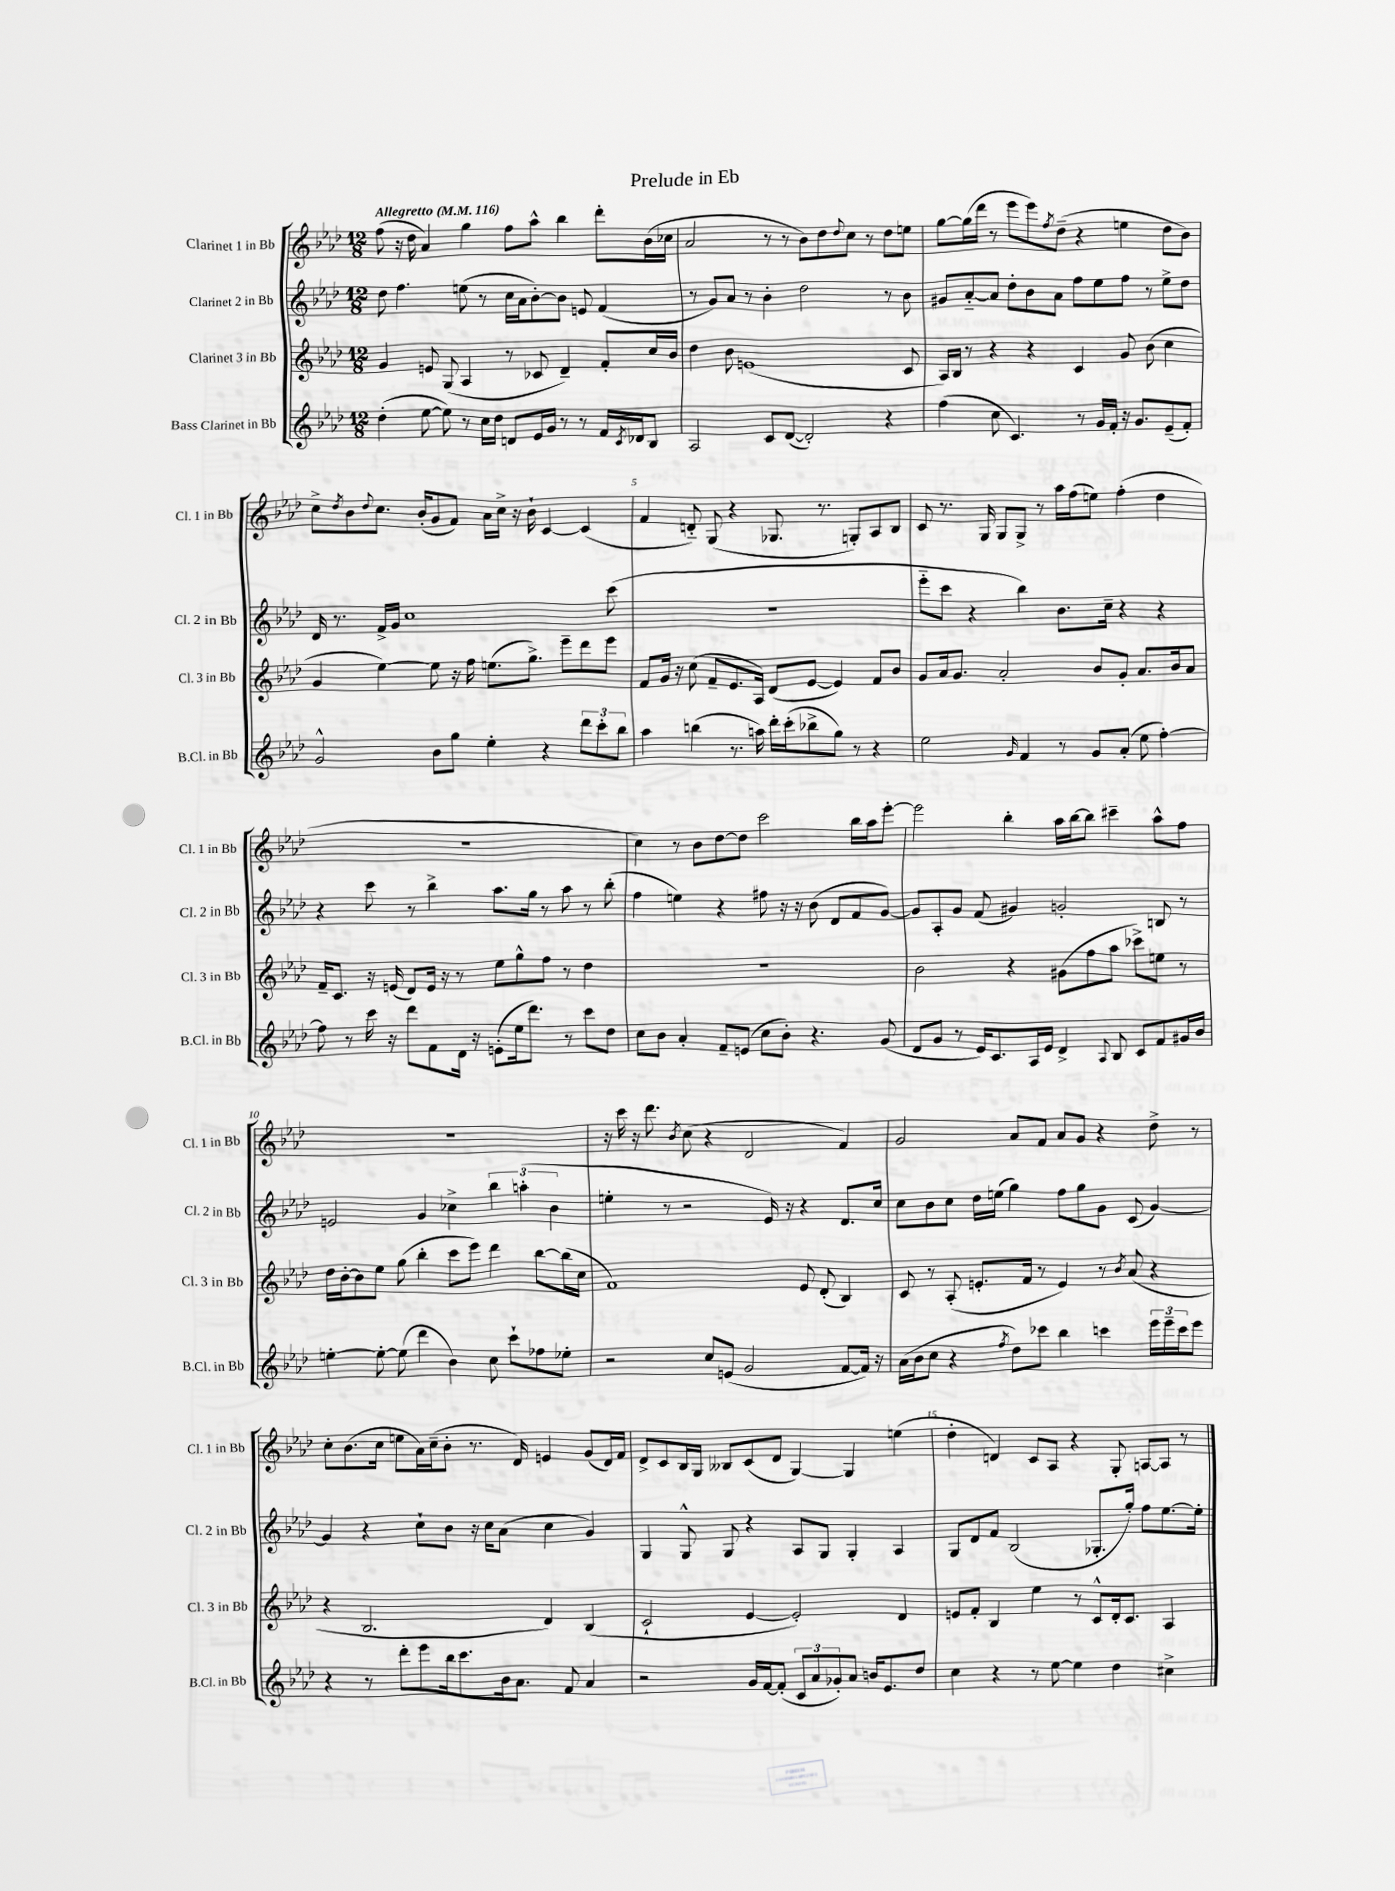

**kern	**kern	**kern	**kern
*staff4	*staff3	*staff2	*staff1
*clefG2	*clefG2	*clefG2	*clefG2
*k[b-e-a-d-]	*k[b-e-a-d-]	*k[b-e-a-d-]	*k[b-e-a-d-]
*M12/8	*M12/8	*M12/8	*M12/8
*MM116	*MM116	*MM116	*MM116
(4dd-'	4g	8dd-	(8ff
.	.	4.ff	16r
.	.	.	16dd-
[8ee-	8e	.	4a-)
8ee-])	(8G	.	.
8r	4A-	(8ee	4gg
16cc	.	8r	.
16dd-	.	.	.
8d	8r	16cc	8ff
.	.	16a-	.
16e-	8c-	[8b-')	8aa-^^
16g	.	.	.
8r	4d-~)	8b-]	4bb-
8r	.	8e	.
16f	8f'	(4f	8ddd-'
8qc	.	.	.
16d-	.	.	.
8B-	16cc	.	(16b-
.	16b-	.	16cc-
=	=	=	=
2A-	4dd-	8r	2a-
.	.	8g)	.
.	8b-	8a-	.
.	(1e	8r	.
8c	.	4b-'	8r
([8d-	.	.	8r
2d-'])	.	2dd-	8b-)
.	.	.	8dd-
.	.	.	8qqdd-
.	.	.	8cc
.	.	.	8r
4r	.	8r	8dd-
.	8c	8b-	8ee
=	=	=	=
(4ff	16A-)	8g#	[8gg
.	16B-	.	.
.	8r	[8a-'~	(16gg]
.	.	.	16ddd-
8cc	4r	8a-]	8r
4.c)	.	8dd-'	8eee-
.	4r	8b-	8eee-)
.	.	.	8qff
.	.	8a-	(8dd-~
8r	4c	8ff	4r
16g	.	8ee-	.
16f'	.	.	.
16r	8g	8ff	4ee
8.g	.	.	.
.	(8b-	8r	.
(8e-~	4cc	8ee-^	8dd-
8f')	.	8dd-	8b-)
=	=	=	=
2g^^	4g	16d-	8cc^
.	.	8.r	.
.	.	.	8qdd-
.	.	.	8b-
.	.	.	8qqdd-
.	[4ee-)	16f^	8.cc
.	.	16g	.
.	.	1cc	.
.	.	.	(16b-'
8b-	8ee-]	.	8g
8gg	16r	.	8f)
.	16ff	.	.
4ee-'	(8.ee	.	16a-
.	.	.	16cc^
.	.	.	16r
.	8.gg^)	.	16b-`
4r	.	.	[4c
.	8eee-~	.	.
12ddd-	8ddd-	.	(4c]
12ccc'	.	.	.
.	8eee-	(8ccc	.
12bb-	.	.	.
=	=	=	=
4aa-	8f	1.r	4f
.	16g	.	.
.	16r	.	.
(4bb	(8cc	.	8d'~)
.	8f~	.	(8G
8.r	8.e-	.	4r
16aa)	16A-)	.	.
16ddd-'	(8d-	.	8.G-
(16ccc'	.	.	.
8bb-^	[8e-	.	.
.	.	.	8.r
8gg)	4e-])	.	.
8r	.	.	8G')
4r	8f	.	8A-
.	8b-	.	8B-
=	=	=	=
2ee-	8g	8eee-'~	8c
.	16a-	8ccc	8.r
.	8.g	.	.
.	.	4r	.
.	.	.	16G
.	2a-'	.	8G
16qqg	.	.	.
4f	.	4bb-)	8G^
.	.	.	8r
8r	.	8.b-	16aa-
.	.	.	(16ff
8g	8b-	.	8ee)
.	.	16cc~	.
(8a-'	8g'	4r	(4ff'
8ee-	8.a-	.	.
[4ff')	.	4r	4dd-
.	16b-	.	.
.	8a-	.	.
=	=	=	=
8ff]	16f~	4r	1.r
.	8.c	.	.
8r	.	.	.
16ccc	16r	8ccc	.
16r	(16e	.	.
8ddd-	8d-)	8r	.
8f	16e	4bb-^	.
.	16r	.	.
16d-	8r	.	.
16r	.	.	.
(8e'	8ee-	8.aa-	.
16ee-	8gg^^	.	.
8.ddd-)	.	16gg	.
.	8ff	8r	.
8r	8r	8aa-	.
8ccc	4dd-	8r	.
8dd-	.	(8bb-'	.
=	=	=	=
8cc	1.r	4ff	4cc)
8b-	.	.	.
4a-'	.	4ee)	8r
.	.	.	8b-
8f~	.	4r	[8dd-
(8e	.	.	8dd-]
8cc	.	8ff#	2ccc
8b-')	.	16r	.
.	.	16r	.
4.r	.	(8b-	.
.	.	8d-	.
.	.	8f	16bb-
.	.	.	16aa-
(8g	.	[8g)	[8eee-'
=	=	=	=
8d-	2b-	8g]	2eee-]
8g	.	8A-'	.
8r	.	8g	.
16e-)	.	(8f	.
8.c	.	.	.
.	4r	4g#)	4bb-'
16A-	.	.	.
16e-	.	.	.
4d-^	(8g#	2g'	16aa-
.	.	.	[16bb-
.	8ff	.	8bb-]
8qqA-	.	.	.
8B-	8aa-	.	4ccc#~
8c	8ccc-^)	.	.
8f	8ee	8B	8aa-^^
16g#	8r	8r	8ff
16b-	.	.	.
=	=	=	=
[4ee'	16dd-	2e	1.r
.	[16b-'	.	.
.	8b-]	.	.
8ee'_	8ee-	.	.
(8ee]	(8gg	.	.
4ddd-	4bb-'	4g	.
4b-)	8ccc	4cc-^	.
.	8eee-)	.	.
8cc	4ddd-	6bb-	.
8ccc`	.	.	.
.	.	(6aa'	.
8ff-	[8bb-	.	.
.	.	6b-	.
8ee-'	(16bb-]	.	.
.	16cc	.	.
=	=	=	=
2r	1f)	4ee'	16r
.	.	.	16ccc
.	.	.	16r
.	.	.	8.ddd-
.	.	8r	.
.	.	.	8qb-
.	.	2r	(8cc
8cc	.	.	4r
(8e	.	.	.
2g	.	.	2d-
.	.	16e-)	.
.	.	16r	.
.	8e-	4r	.
.	(8d-'	.	.
[8f	4B-)	8.d-	4f)
16f])	.	.	.
16r	.	16cc	.
=	=	=	=
(16a-	8c	8cc	2g
16b-	.	.	.
8cc	8r	8b-	.
4r	(8A-'	8cc	.
.	8.e'	16dd-	.
.	.	(16ee	.
8qff	.	.	.
8dd-)	.	4gg)	8a-
.	16f	.	.
8ccc-	8r	.	8f
4bb-	4e)	8ff	8a-
.	.	8gg	8g
4ccc	8r	8g	4r
.	8qb-	.	.
.	(8a-	(8c	.
24eee-	4r	[4g)	8dd-^
24eee-~	.	.	.
24ccc	.	.	.
8eee-	.	.	8r
=	=	=	=
4r	4r	4g]	8cc'
.	.	.	(8.b-
8r	2.B-	4r	.
.	.	.	16cc
8ddd-'	.	.	8ee
8eee-	.	8cc`	16a-)
.	.	.	(16cc~
16bb-	.	8b-	8b-'
8.ccc	.	.	.
.	.	16r	8.r
.	.	16cc	.
16b-	.	(8a-	.
8.a-	.	.	16d-)
.	4d-)	4cc	4e
8f	.	.	.
4a-	(4B-	4g)	(8g
.	.	.	16d-)
.	.	.	16f
=	=	=	=
2r	2c`	4G	8d-^
.	.	.	8c
.	.	8G^^	16B-
.	.	.	16G
.	.	8G	8B--
16g	[4e-	4r	(8c
[16f	.	.	.
(8f']	.	.	8d-
12c	2e-'])	8A-	[4G)
12a-	.	.	.
.	.	8G	.
12g-')	.	.	.
8a-	.	4G'	4G]
16b	.	.	.
8.e-	.	.	.
.	4d-	4A-	(4ee
8dd-	.	.	.
=	=	=	=
4cc	8e	8G	4dd-'
.	8f'	8d-	.
4r	4B-	8f	4d)
.	.	(2B-	.
8r	4ee-	.	8c
[8ee-	.	.	8A-
4ee-]	8r	.	4r
.	8c^^	8.G-'	.
4dd-	16d-'	.	8G'
.	8.c	16gg')	.
.	.	8ff	[8A
4cc#^	4A-	[8.ee-	8A]
.	.	.	8r
.	.	16ee-']	.
==	==	==	==
*-	*-	*-	*-
